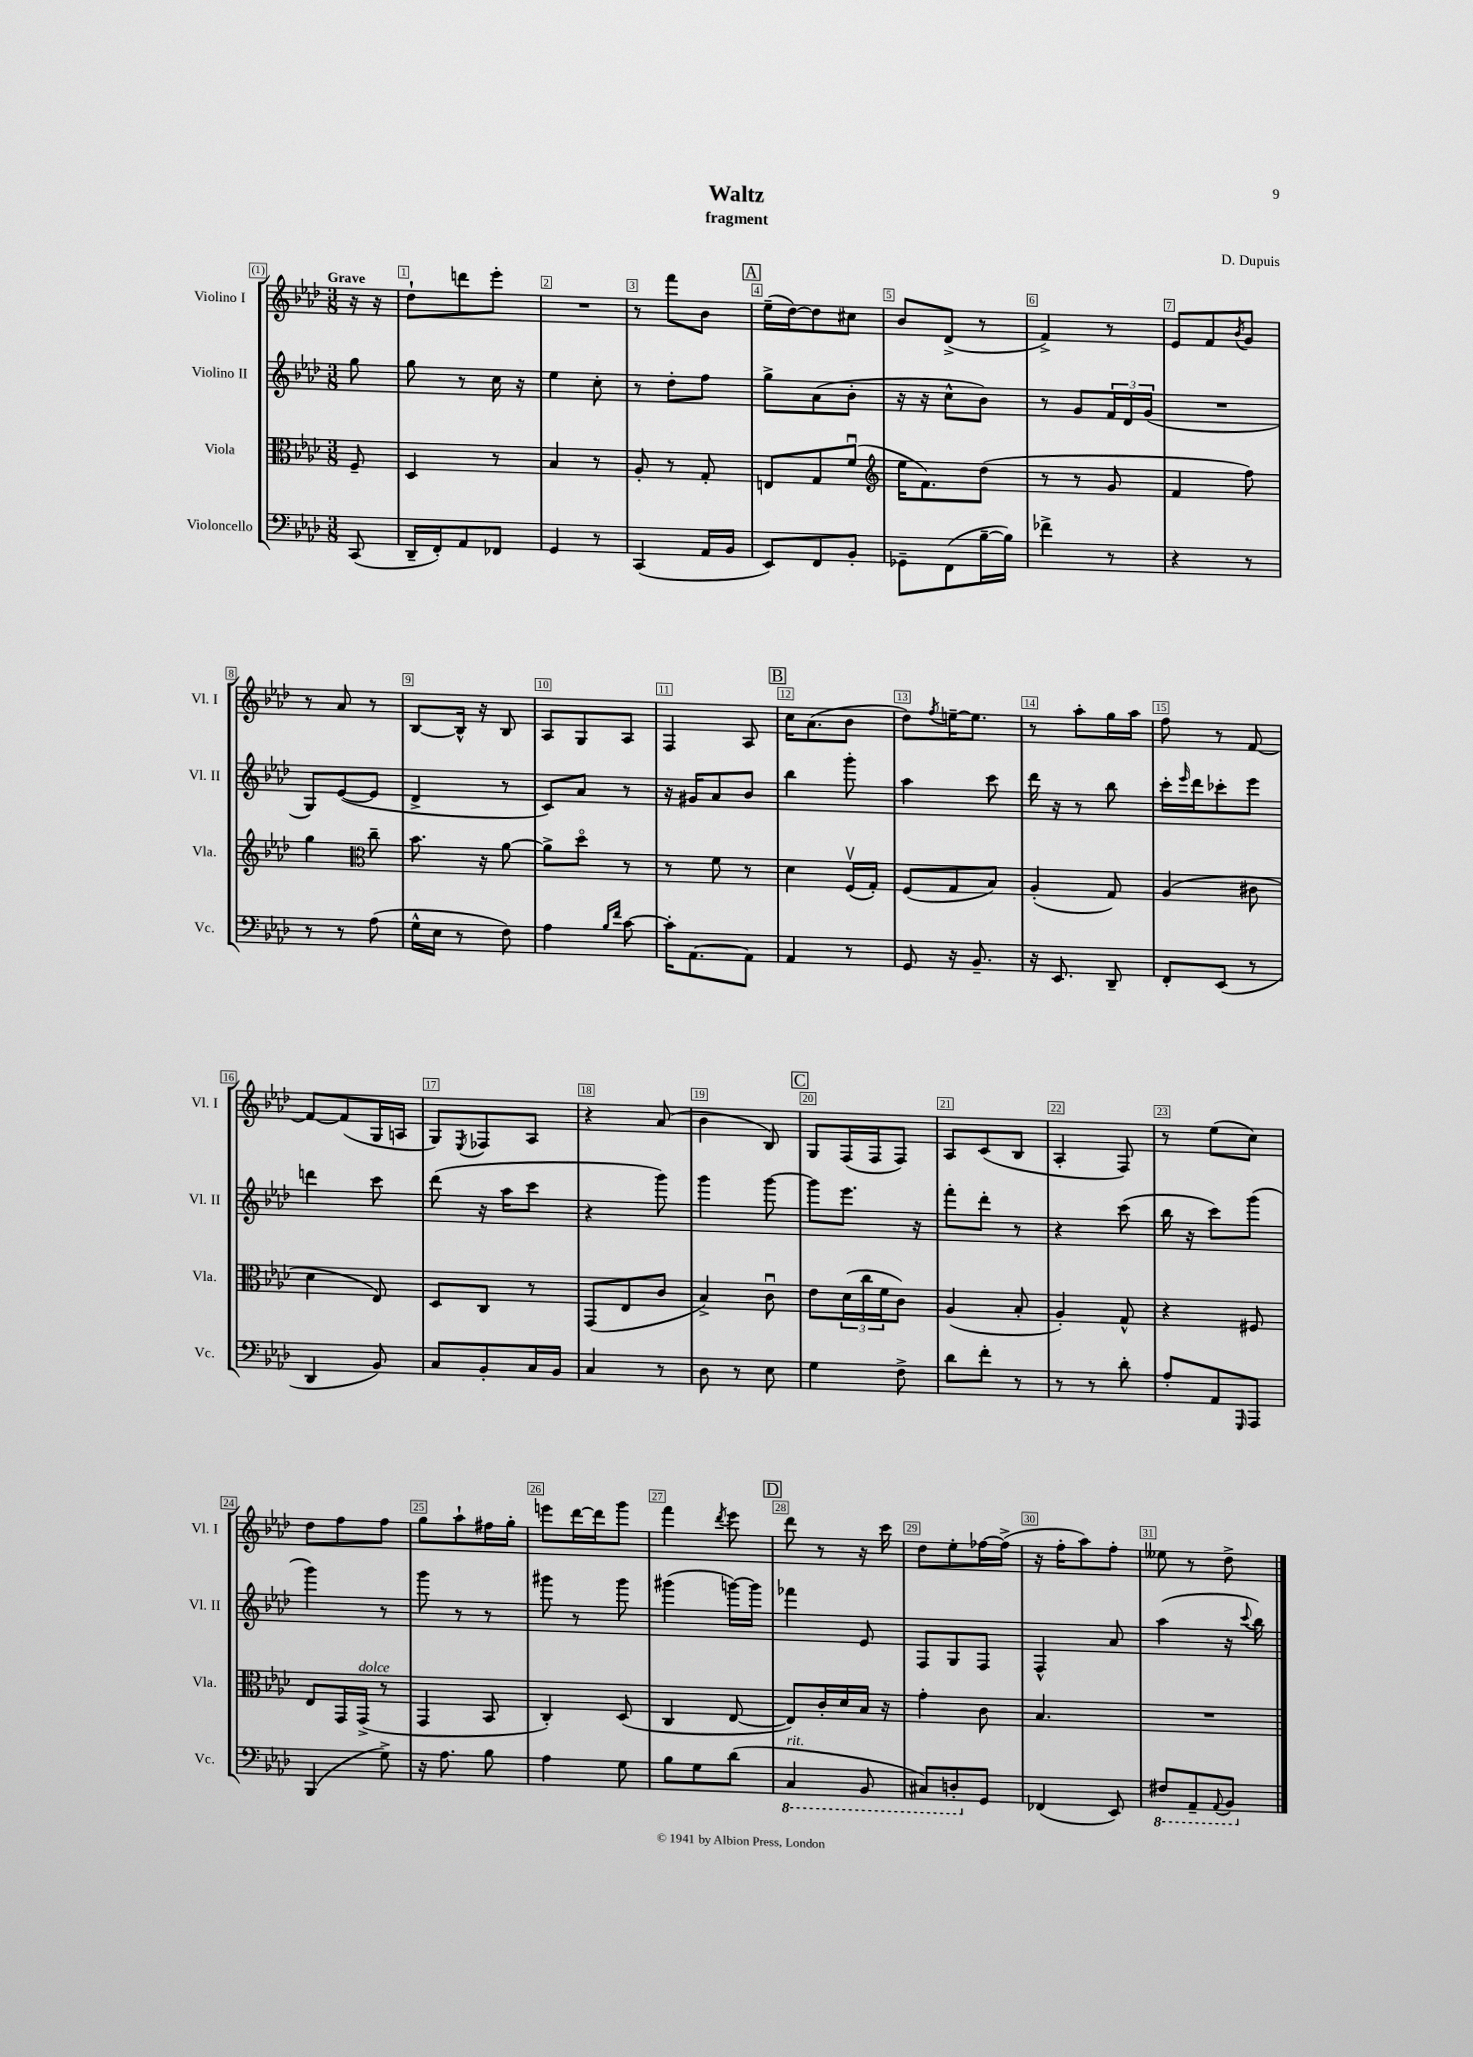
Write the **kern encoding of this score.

**kern	**kern	**kern	**kern
*part4	*part3	*part2	*part1
*staff4	*staff3	*staff2	*staff1
*I"Violoncello	*I"Viola	*I"Violino II	*I"Violino I
*I'Vc.	*I'Vla.	*I'Vl. II	*I'Vl. I
*clefF4	*clefC3	*clefG2	*clefG2
*k[b-e-a-d-]	*k[b-e-a-d-]	*k[b-e-a-d-]	*k[b-e-a-d-]
*M3/8	*M3/8	*M3/8	*M3/8
=	=	=	=
!	!	!	!LO:TX:a:B:t=Grave
(8CC/	8F~/	8gg\	16r
.	.	.	16r
=1	=1	=1	=1
16DD-~/LL	4D-/	8gg\	8dd-`\L
16FF'/J)	.	.	.
8AA-/	.	8r	8dddn\
8FF-X/J	8r	16cc\	8eee-'\J
.	.	16r	.
=2	=2	=2	=2
4GG/	4B-/	4ee-\	4.r
8r	8r	8cc'\	.
=3	=3	=3	=3
(4CC/	8A-'/	8r	8r
.	8r	8dd-'\L	8fff\L
16AA-/LL	8G'/	8ff\J	8b-\J
16BB-/JJ	.	.	.
!!LO:REH:place=s1:t=A
=4	=4	=4	=4
8EE-/L)	8En/L	8gg^\L	(16ee-~\LL
.	.	.	[16dd-\J)
8FF/	8G/	(8a-\	8dd-\]
8BB-'/J	(8fu/J	8b-'\J	8cc#X\J
=5	=5	=5	=5
*	*clefG2	*	*
8GG-X~\L	16ee-\KL	16r	8b-/L
.	8.f\)	16r	.
(8FF\	.	8cc^^\L	(8d-^/J
[16B-~\L	(8dd-\J	8b-\J)	8r
16B-\JJ])	.	.	.
=6	=6	=6	=6
4f-X^\	8r	8r	4f^/)
.	8r	8g/L	.
8r	8g/	24f/L	8r
.	.	24d-/	.
.	.	(24g/JJ	.
=7	=7	=7	=7
4r	4f/	4.r	8e-/L
.	.	.	8f/
.	.	.	8qb-/
8r	8ff\)	.	8g/J
!!LO:LB:g=z
=8	=8	=8	=8
8r	4gg\	8G/L)	8r
8r	.	([8e-/	8a-/
*	*clefC3	*	*
(8A-\	8cc~\	8e-/J]	8r
=9	=9	=9	=9
16G^^\LL	8.b-\	4d-^/	[8B-/L
16E-\JJ	.	.	.
8r	.	.	16B-^^/Jk]
.	16r	.	16r
8F\)	[8a-\	8r	8B-/
=10	=10	=10	=10
4A-\	8a-^\L]	8c/L)	8A-/L
.	8dd-\J	8a-/J	8G/
16qqB-/LL	.	.	.
16qqf/JJ	.	.	.
[8c\	8r	8r	8A-/J
=11	=11	=11	=11
16c'\KL]	8r	16r	4F/
[8.AA-\	.	16g#X/KL	.
.	8f\	8a-/	.
8AA-\J]	8r	8b-/J	8A-/
!!LO:REH:place=s1:t=B
=12	=12	=12	=12
4AA-/	4d-\	4bb-\	16cc\KL
.	.	.	(8.a-\
8r	(16Fv/LL	8ggg'\	8b-\J
.	16G'/JJ)	.	.
=13	=13	=13	=13
8GG/	(8F/L	4aa-\	8dd-\L)
.	.	.	8qff/
16r	8G/	.	[16een~\K
8.BB-~/	.	.	8.ee\J]
.	8B-/J)	8ccc\	.
=14	=14	=14	=14
16r	(4A-'/	16ddd-\	8r
8.EE-/	.	16r	.
.	.	8r	8aa-'\L
8DD-~/	8G/)	8bb-\	16gg\L
.	.	.	16aa-\JJ
=15	=15	=15	=15
8FF'/L	(4A-/	16ccc'\LL	8ff\
.	.	16qqeee-/	.
.	.	16ddd-\J	.
(8EE-/J	.	8ccc-X'\	8r
8r	8c#X\	8eee-\J	[8f/
!!LO:LB:g=z
=16	=16	=16	=16
4DD-/	4d-\	4dddn\	8f/L_
.	.	.	(8f/]
8BB-/)	8E-/)	8ccc\	16G/L
.	.	.	16An/JJ
=17	=17	=17	=17
8C/L	8D-/L	(8ddd-\	8G/L)
.	.	.	8qE-/
8BB-'/	8C/J	16r	8F-X/
.	.	16aa-\KL	.
16C/L	8r	8ccc\J	8A-/J
16BB-/JJ	.	.	.
=18	=18	=18	=18
4C/	(8GG/L	4r	4r
.	8E-/	.	.
8r	8c/J	8ggg\)	(8a-/
=19	=19	=19	=19
8D-\	4B-^/)	4ggg\	4b-\
8r	.	.	.
8E-\	8cu\	[8ggg\	8B-/)
!!LO:REH:place=s1:t=C
=20	=20	=20	=20
4G\	8e-\L	8ggg\L]	8G/L
.	(24d-\L	8.eee-\J	(16F/L
.	24cc\	.	.
.	.	.	16F/J
.	24f\J	.	.
8F^\	8c\J)	.	8F/J)
.	.	16r	.
=21	=21	=21	=21
8d-\L	(4A-/	8fff'\L	8A-/L
8f'\J	.	8ddd-'\J	(8c/
8r	8B-'/	8r	8B-/J
=22	=22	=22	=22
8r	4A-'/)	4r	4A-'/
8r	.	.	.
8d-'\	8G^^/	(8ccc\	8F/)
=23	=23	=23	=23
8A-'/L	4r	16bb-\	8r
.	.	16r	.
8AA-/	.	8ccc\L)	(8ee-\L
16qqGGG/	.	.	.
8AAA-/J	8F#X/	(8ggg\J	8cc\J)
!!LO:LB:g=z
=24	=24	=24	=24
(4BBB-/	8E-/L	4ggg\)	8dd-\L
.	16GG/L	.	8ff\
!	!LO:TX:a:i:t=dolce	!	!
.	(16GG^/JJ	.	.
8G^\)	8r	8r	8ff\J
=25	=25	=25	=25
16r	4GG/	8ggg\	8gg\L
8.A-\	.	.	.
.	.	8r	8aa-`\
8B-\	8BB-/	8r	16ff#X\L
.	.	.	16gg'\JJ
=26	=26	=26	=26
4A-\	4C'/)	8ggg#X\	8eeen\L
.	.	8r	[16ddd-\L
.	.	.	16ddd-\J]
8G\	(8D-/	8ggg#\	8ggg\J
=27	=27	=27	=27
8B-\L	4C/	(4ggg#X\	4fff\
8G\	.	.	.
.	.	.	8qddd-/
(8d-\J	[8E-/	[16gggn\LL)	8eee-\
.	.	16ggg\JJ]	.
!!LO:REH:place=s1:t=D
=28	=28	=28	=28
*8ba	*	*	*
!LO:TX:a:i:t=rit.	!	!	!
4CC/	8E-/L])	4fff-X\	8ddd-\
.	16c'/L	.	8r
.	16d-/	.	.
8BBB-/	16B-/JJ	8e-/	16r
.	16r	.	16ccc\
=29	=29	=29	=29
8CC#X/L)	4g'\	8F/L	8dd-\L
8DDn'/	.	8G/	8ee-'\
*X8ba	*	*	*
8GG/J	8c\	8F/J	[16ff-X\L
.	.	.	(16ff-^\JJ]
=30	=30	=30	=30
(4FF-X/	4.B-/	4F^^/	16r
.	.	.	16ff'\KL
.	.	.	8aa-\)
8EE-/)	.	8a-/	8ff'\J
=31	=31	=31	=31
*8ba	*	*	*
8FF#X/L	4.r	(4aa-\	8ee--X\
8AAA-~/	.	.	8r
8qqAAA-/	.	.	.
8BBB-/J	.	16r	8dd-^\
.	.	8qqccc/	.
.	.	16bb-\)	.
*X8ba	*	*	*
==	==	==	==
*-	*-	*-	*-
